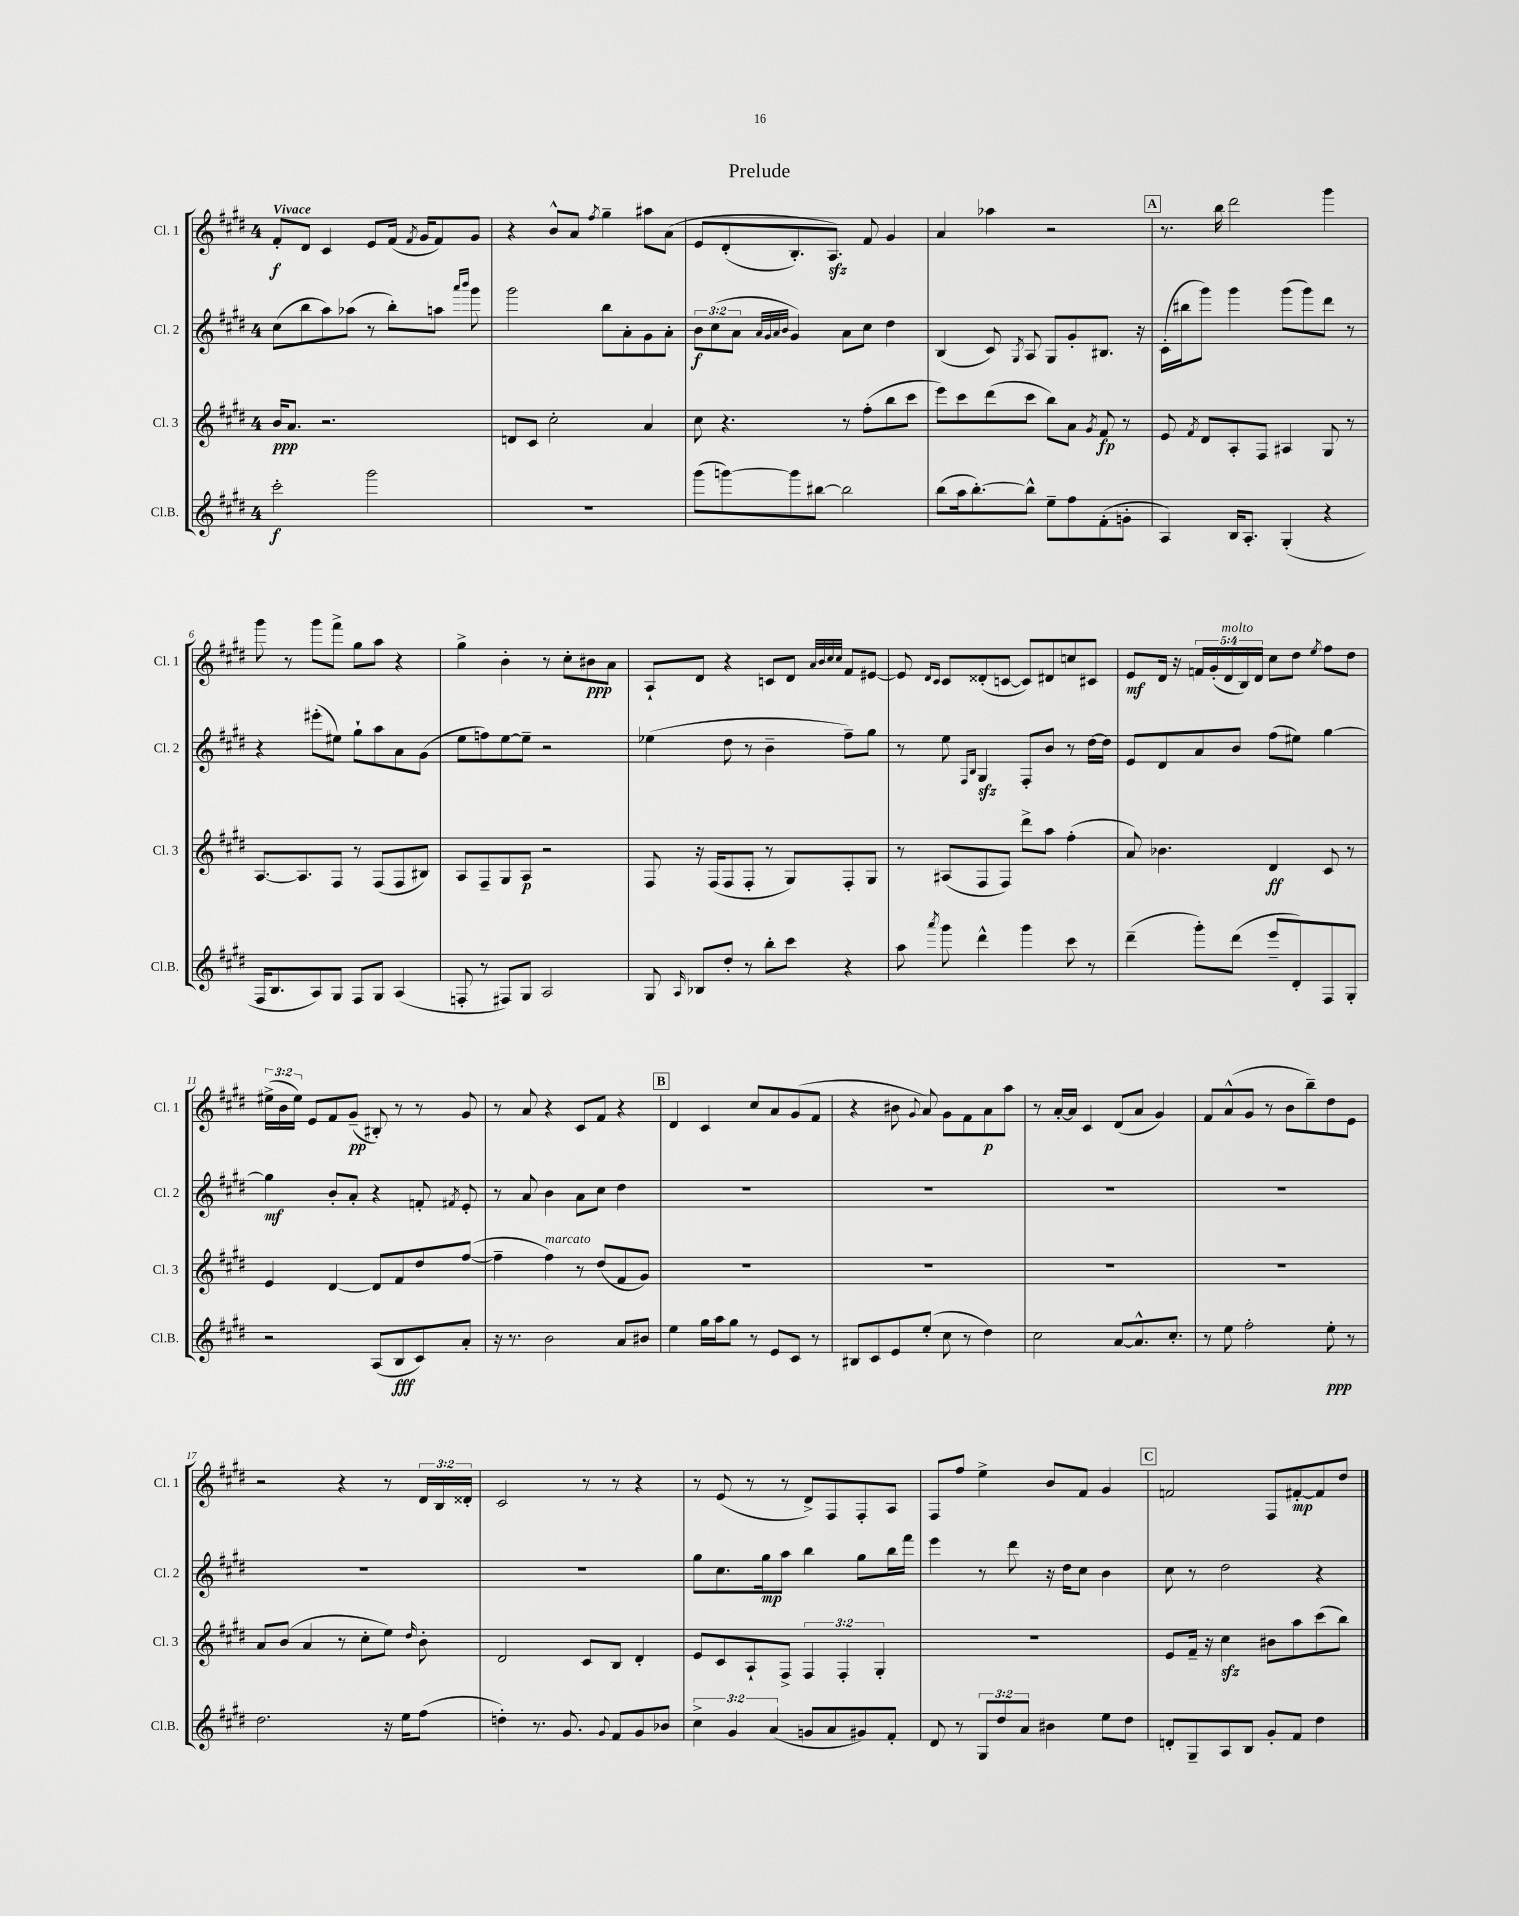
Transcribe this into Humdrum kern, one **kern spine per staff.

**kern	**dynam	**kern	**dynam	**kern	**dynam	**kern	**dynam
*part4	*part4	*part3	*part3	*part2	*part2	*part1	*part1
*staff4	*staff4	*staff3	*staff3	*staff2	*staff2	*staff1	*staff1
*I"Cl.B.	*	*I"Cl. 3	*	*I"Cl. 2	*	*I"Cl. 1	*
*I'Cl.B.	*	*I'Cl. 3	*	*I'Cl. 2	*	*I'Cl. 1	*
*clefG2	*	*clefG2	*	*clefG2	*	*clefG2	*
*k[f#c#g#d#]	*	*k[f#c#g#d#]	*	*k[f#c#g#d#]	*	*k[f#c#g#d#]	*
*M4/4	*	*M4/4	*	*M4/4	*	*M4/4	*
=1	=1	=1	=1	=1	=1	=1	=1
!	!	!	!	!	!	!LO:TX:a:B:t=Vivace	!
2ccc#'\	f	16b/KL	ppp	(8cc#\L	.	8f#'/L	f
.	.	8.a/J	.	.	.	.	.
.	.	.	.	8bb\	.	8d#/J	.
.	.	2.r	.	8aa\)	.	4c#/	.
.	.	.	.	(8aa-X\J	.	.	.
2ggg#\	.	.	.	8r	.	8e/L	.
.	.	.	.	8bb'\L)	.	(16f#/Jk	.
.	.	.	.	.	.	8qf#/	.
.	.	.	.	.	.	16g#/KL	.
.	.	.	.	8aan\J	.	8f#/)	.
.	.	.	.	16qqaaa/LL	.	.	.
.	.	.	.	16qqbbb/JJ	.	.	.
.	.	.	.	8ggg#\	.	8g#/J	.
=2	=2	=2	=2	=2	=2	=2	=2
1r	.	8dn/L	.	2ggg#\	.	4r	.
.	.	8c#/J	.	.	.	.	.
.	.	2cc#'\	.	.	.	8b^^/L	.
.	.	.	.	.	.	8a/J	.
.	.	.	.	.	.	8qff#/	.
.	.	.	.	8bb\L	.	4gg#~\	.
.	.	.	.	8a'\	.	.	.
.	.	4a/	.	8g#\	.	8aa#X\L	.
.	.	.	.	8a'\J	.	(8a\J	.
=3	=3	=3	=3	=3	=3	=3	=3
(8ggg#\L	.	8cc#\	.	12b\L	f	8e/L	.
.	.	.	.	(12cc#\	.	.	.
[8gggn\)	.	4.r	.	.	.	(8d#'/	.
.	.	.	.	12a\J	.	.	.
.	.	.	.	32qqa/LLL	.	.	.
.	.	.	.	32qqg#/	.	.	.
.	.	.	.	32qqa/	.	.	.
.	.	.	.	32qqb/JJJ	.	.	.
8ggg\]	.	.	.	4g#/)	.	8.B'/)	.
[8bb#X\J	.	.	.	.	.	.	.
.	.	.	.	.	.	8.Azz/J)	.
2bb#\]	.	8r	.	8a\L	.	.	.
.	.	(8ff#'\L	.	8cc#\J	.	8f#/	.
.	.	8bb\	.	4dd#\	.	4g#/	.
.	.	8ccc#\J	.	.	.	.	.
=4	=4	=4	=4	=4	=4	=4	=4
(8bb\L	.	8eee\L)	.	(4B/	.	4a/	.
16aa\k	.	8ccc#\	.	.	.	.	.
[8.bb'\)	.	.	.	.	.	.	.
.	.	(8ddd#\	.	8c#/)	.	4aa-X\	.
.	.	.	.	8qG#/	.	.	.
8bb^^\J]	.	8ccc#\J	.	8A/	.	.	.
8ee~\L	.	8bb\L)	.	8G#/L	.	2r	.
8ff#\	.	8a\J	.	8g#'/	.	.	.
.	.	8qg#/	.	.	.	.	.
(8f#'\	.	8f#/	fp	8.B#X/J	.	.	.
8gn'\J	.	8r	.	.	.	.	.
.	.	.	.	16r	.	.	.
!!LO:REH:place=s1:t=A
=5	=5	=5	=5	=5	=5	=5	=5
4A/)	.	8e/	.	(16c#'\LL	.	8.r	.
.	.	.	.	16bb#X\J	.	.	.
.	.	8qf#/	.	.	.	.	.
.	.	8d#/L	.	8ggg#\J)	.	.	.
.	.	.	.	.	.	16bb\	.
16B/KL	.	8A'/	.	4ggg#\	.	2ddd#\	.
8.A'/J	.	.	.	.	.	.	.
.	.	8F#/J	.	.	.	.	.
(4G#'/	.	4A#X/	.	(8ggg#\L	.	.	.
.	.	.	.	8ggg#\)	.	.	.
4r	.	8G#/	.	8ddd#\J	.	4ggg#\	.
.	.	8r	.	8r	.	.	.
!!LO:LB:g=z
=6	=6	=6	=6	=6	=6	=6	=6
16F#/KL	.	[8.A/L	.	4r	.	8ggg#\	.
8.B/	.	.	.	.	.	.	.
.	.	.	.	.	.	8r	.
.	.	8.A/]	.	.	.	.	.
8A/)	.	.	.	(8eee#X'\L	.	8ggg#\L	.
8G#/J	.	8F#/J	.	8ee#X\J)	.	8fff#^\J	.
8F#/L	.	8r	.	8gg#`\L	.	8gg#\L	.
8G#/J	.	(8F#/L	.	8aa\	.	8aa\J	.
(4A/	.	8F#/	.	8a\	.	4r	.
.	.	8B#X/J)	.	(8g#\J	.	.	.
=7	=7	=7	=7	=7	=7	=7	=7
8Fn'/	.	8A/L	.	8ee\L	.	4gg#^\	.
8r	.	8F#~/	.	8ffn\)	.	.	.
8F#X/L)	.	8G#/	.	[8ee\	.	4b'\	.
8G#/J	.	8A/J	p	8ee~\J]	.	.	.
2A/	.	2r	.	2r	.	8r	.
.	.	.	.	.	.	8cc#'\L	.
.	.	.	.	.	.	8b#X\	ppp
.	.	.	.	.	.	8a\J	.
=8	=8	=8	=8	=8	=8	=8	=8
8G#/	.	8F#/	.	(4ee-X\	.	8A`/L	.
16qqA/	.	.	.	.	.	.	.
8B-X/L	.	16r	.	.	.	8d#/J	.
.	.	(16F#/KL	.	.	.	.	.
8dd#'/J	.	8F#/	.	8dd#\	.	4r	.
8r	.	8F#'/J	.	8r	.	.	.
8bb'\L	.	8r	.	4b~\	.	8cn/L	.
8ccc#\J	.	8G#/L)	.	.	.	8d#/J	.
.	.	.	.	.	.	32qqa/LLL	.
.	.	.	.	.	.	32qqb/	.
.	.	.	.	.	.	32qqcc#/	.
.	.	.	.	.	.	32qqcc#/JJJ	.
4r	.	8F#'/	.	8ff#~\L)	.	8f#/L	.
.	.	8G#/J	.	8gg#\J	.	[8e#X/J	.
=9	=9	=9	=9	=9	=9	=9	=9
8aa\	.	8r	.	8r	.	8e#/]	.
.	.	.	.	.	.	16qqd#/LL	.
8qaaa/	.	.	.	.	.	16qqc#/JJ	.
8ggg#\	.	(8A#X/L	.	8ee\	.	8c#/L	.
.	.	.	.	16qqF#/LL	.	.	.
.	.	.	.	16qqB/JJ	.	.	.
4ddd#^^\	.	8F#/	.	4G#zz/	.	(8d##X'/	.
.	.	8F#/J)	.	.	.	[8cn/J	.
4ggg#\	.	8ddd#^\L	.	8F#'/L	.	8c/L])	.
.	.	8aa\J	.	8b/J	.	8d#X/	.
8ccc#\	.	(4ff#'\	.	8r	.	8ccn/	.
8r	.	.	.	[16dd#\LL	.	8c#X/J	.
.	.	.	.	16dd#\JJ]	.	.	.
=10	=10	=10	=10	=10	=10	=10	=10
(4ddd#~\	.	8a/)	.	8e/L	.	8e/L	mf
.	.	4.b-X\	.	8d#/	.	16d#/Jk	.
.	.	.	.	.	.	16r	.
8ggg#'\L)	.	.	.	8a/	.	20fn/LL	.
.	.	.	.	.	.	(20g#'/	.
!	!	!	!	!	!	!LO:TX:a:i:t=molto	!
.	.	.	.	.	.	20d#/	.
(8ddd#\J	.	.	.	8b/J	.	.	.
.	.	.	.	.	.	20B/)	.
.	.	.	.	.	.	20d#/JJ	.
8eee~/L	.	4d#/	ff	(8ff#\L	.	8cc#\L	.
8d#'/)	.	.	.	8ee#X\J)	.	8dd#\J	.
.	.	.	.	.	.	8qee/	.
8F#/	.	8c#/	.	[4gg#\	.	8ff#\L	.
8G#'/J	.	8r	.	.	.	8dd#\J	.
!!LO:LB:g=z
=11	=11	=11	=11	=11	=11	=11	=11
2r	.	4e/	.	4gg#\]	mf	(24ee#X^\LL	.
.	.	.	.	.	.	24b\	.
.	.	.	.	.	.	24ee#\JJ)	.
.	.	.	.	.	.	8e/L	.
.	.	[4d#/	.	8b'/L	.	8f#/	.
.	.	.	.	8a'/J	.	(8g#~/J	pp
(8A/L	.	8d#/L]	.	4r	.	8B#X'/)	.
8B/	fff	8f#/	.	.	.	8r	.
8c#/)	.	8dd#/	.	8fn'/	.	8r	.
.	.	.	.	8qf#X/	.	.	.
8a'/J	.	([8ff#/J	.	8e'/	.	8g#/	.
=12	=12	=12	=12	=12	=12	=12	=12
16r	.	4ff#~\]	.	8r	.	8r	.
8.r	.	.	.	.	.	.	.
.	.	.	.	8a/	.	8a/	.
!	!	!LO:TX:a:i:t=marcato	!	!	!	!	!
2b\	.	4ff#\)	.	4b\	.	4r	.
.	.	8r	.	8a\L	.	8c#/L	.
.	.	(8dd#/L	.	8cc#\J	.	8f#/J	.
8a/L	.	8f#/	.	4dd#\	.	4r	.
8b#X/J	.	8g#/J)	.	.	.	.	.
!!LO:REH:place=s1:t=B
=13	=13	=13	=13	=13	=13	=13	=13
4ee\	.	1r	.	1r	.	4d#/	.
16gg#\LL	.	.	.	.	.	4c#/	.
16aa\J	.	.	.	.	.	.	.
8gg#\J	.	.	.	.	.	.	.
8r	.	.	.	.	.	8cc#/L	.
8e/L	.	.	.	.	.	8a/	.
8c#/J	.	.	.	.	.	(8g#/	.
8r	.	.	.	.	.	8f#/J	.
=14	=14	=14	=14	=14	=14	=14	=14
8B#X/L	.	1r	.	1r	.	4r	.
8c#/	.	.	.	.	.	.	.
8e/	.	.	.	.	.	8b#X\	.
.	.	.	.	.	.	8qqg#/	.
(8ee'/J	.	.	.	.	.	8a/)	.
8cc#\	.	.	.	.	.	8g#\L	.
8r	.	.	.	.	.	8f#\	.
4dd#\)	.	.	.	.	.	8a\	p
.	.	.	.	.	.	8aa\J	.
=15	=15	=15	=15	=15	=15	=15	=15
2cc#\	.	1r	.	1r	.	8r	.
.	.	.	.	.	.	[16a'/LL	.
.	.	.	.	.	.	16a/JJ]	.
.	.	.	.	.	.	4c#/	.
[8a/L	.	.	.	.	.	(8d#/L	.
8.a^^/]	.	.	.	.	.	8a/J	.
.	.	.	.	.	.	4g#/)	.
8.cc#'/J	.	.	.	.	.	.	.
=16	=16	=16	=16	=16	=16	=16	=16
8r	.	1r	.	1r	.	8f#/L	.
8ee\	.	.	.	.	.	(8a^^/	.
2ff#'\	.	.	.	.	.	8g#/J	.
.	.	.	.	.	.	8r	.
.	.	.	.	.	.	8b\L	.
.	.	.	.	.	.	8bb~\)	.
8ee'\	ppp	.	.	.	.	8dd#\	.
8r	.	.	.	.	.	8e\J	.
!!LO:LB:g=z
=17	=17	=17	=17	=17	=17	=17	=17
2.dd#\	.	8a/L	.	1r	.	2r	.
.	.	(8b/J	.	.	.	.	.
.	.	4a/	.	.	.	.	.
.	.	8r	.	.	.	4r	.
.	.	8cc#'\L	.	.	.	.	.
16r	.	8ee\J)	.	.	.	8r	.
16ee\KL	.	.	.	.	.	.	.
.	.	16qqdd#/	.	.	.	.	.
(8ff#\J	.	8b'\	.	.	.	24d#/LL	.
.	.	.	.	.	.	24B/	.
.	.	.	.	.	.	24d##X'/JJ	.
=18	=18	=18	=18	=18	=18	=18	=18
4ddn'\)	.	2d#/	.	1r	.	2c#/	.
8.r	.	.	.	.	.	.	.
8.g#/	.	.	.	.	.	.	.
.	.	8c#/L	.	.	.	8r	.
8qqg#/	.	.	.	.	.	.	.
8f#/L	.	8B/J	.	.	.	8r	.
8g#/	.	4d#'/	.	.	.	4r	.
8b-X/J	.	.	.	.	.	.	.
=19	=19	=19	=19	=19	=19	=19	=19
6cc#^\	.	8e/L	.	8gg#\L	.	8r	.
.	.	8c#/	.	8.cc#\	.	(8e/	.
6g#/	.	.	.	.	.	.	.
.	.	8A`/	.	.	.	8r	.
.	.	.	.	16gg#\k	mp	.	.
(6a/	.	.	.	.	.	.	.
.	.	8F#^/J	.	8aa\J	.	8r	.
8gn/L	.	6F#/	.	4bb\	.	8d#^/L)	.
8a/	.	.	.	.	.	8F#/	.
.	.	6F#'/	.	.	.	.	.
8g#X/)	.	.	.	8gg#\L	.	8F#'/	.
.	.	6G#'/	.	.	.	.	.
8f#'/J	.	.	.	16bb\L	.	8A/J	.
.	.	.	.	16fff#\JJ	.	.	.
=20	=20	=20	=20	=20	=20	=20	=20
8d#/	.	1r	.	4eee\	.	8F#/L	.
8r	.	.	.	.	.	8ff#/J	.
12G#/L	.	.	.	8r	.	4ee^\	.
12dd#/	.	.	.	.	.	.	.
.	.	.	.	8ddd#\	.	.	.
12a/J	.	.	.	.	.	.	.
4b#X\	.	.	.	16r	.	8b/L	.
.	.	.	.	16dd#\KL	.	.	.
.	.	.	.	8cc#\J	.	8f#/J	.
8ee\L	.	.	.	4b\	.	4g#/	.
8dd#\J	.	.	.	.	.	.	.
!!LO:REH:place=s1:t=C
=21	=21	=21	=21	=21	=21	=21	=21
8dn'/L	.	8e/L	.	8cc#\	.	2fn/	.
8G#~/	.	16f#~/Jk	.	8r	.	.	.
.	.	16r	.	.	.	.	.
8A/	.	4cc#zz\	.	2dd#\	.	.	.
8B/J	.	.	.	.	.	.	.
8g#'/L	.	8b#X\L	.	.	.	8F#/L	.
8f#/J	.	8aa\	.	.	.	[8f#X'/	mp
4dd#\	.	(8ccc#\	.	4r	.	8f#/]	.
.	.	8bb\J)	.	.	.	8dd#/J	.
==	==	==	==	==	==	==	==
*-	*-	*-	*-	*-	*-	*-	*-
